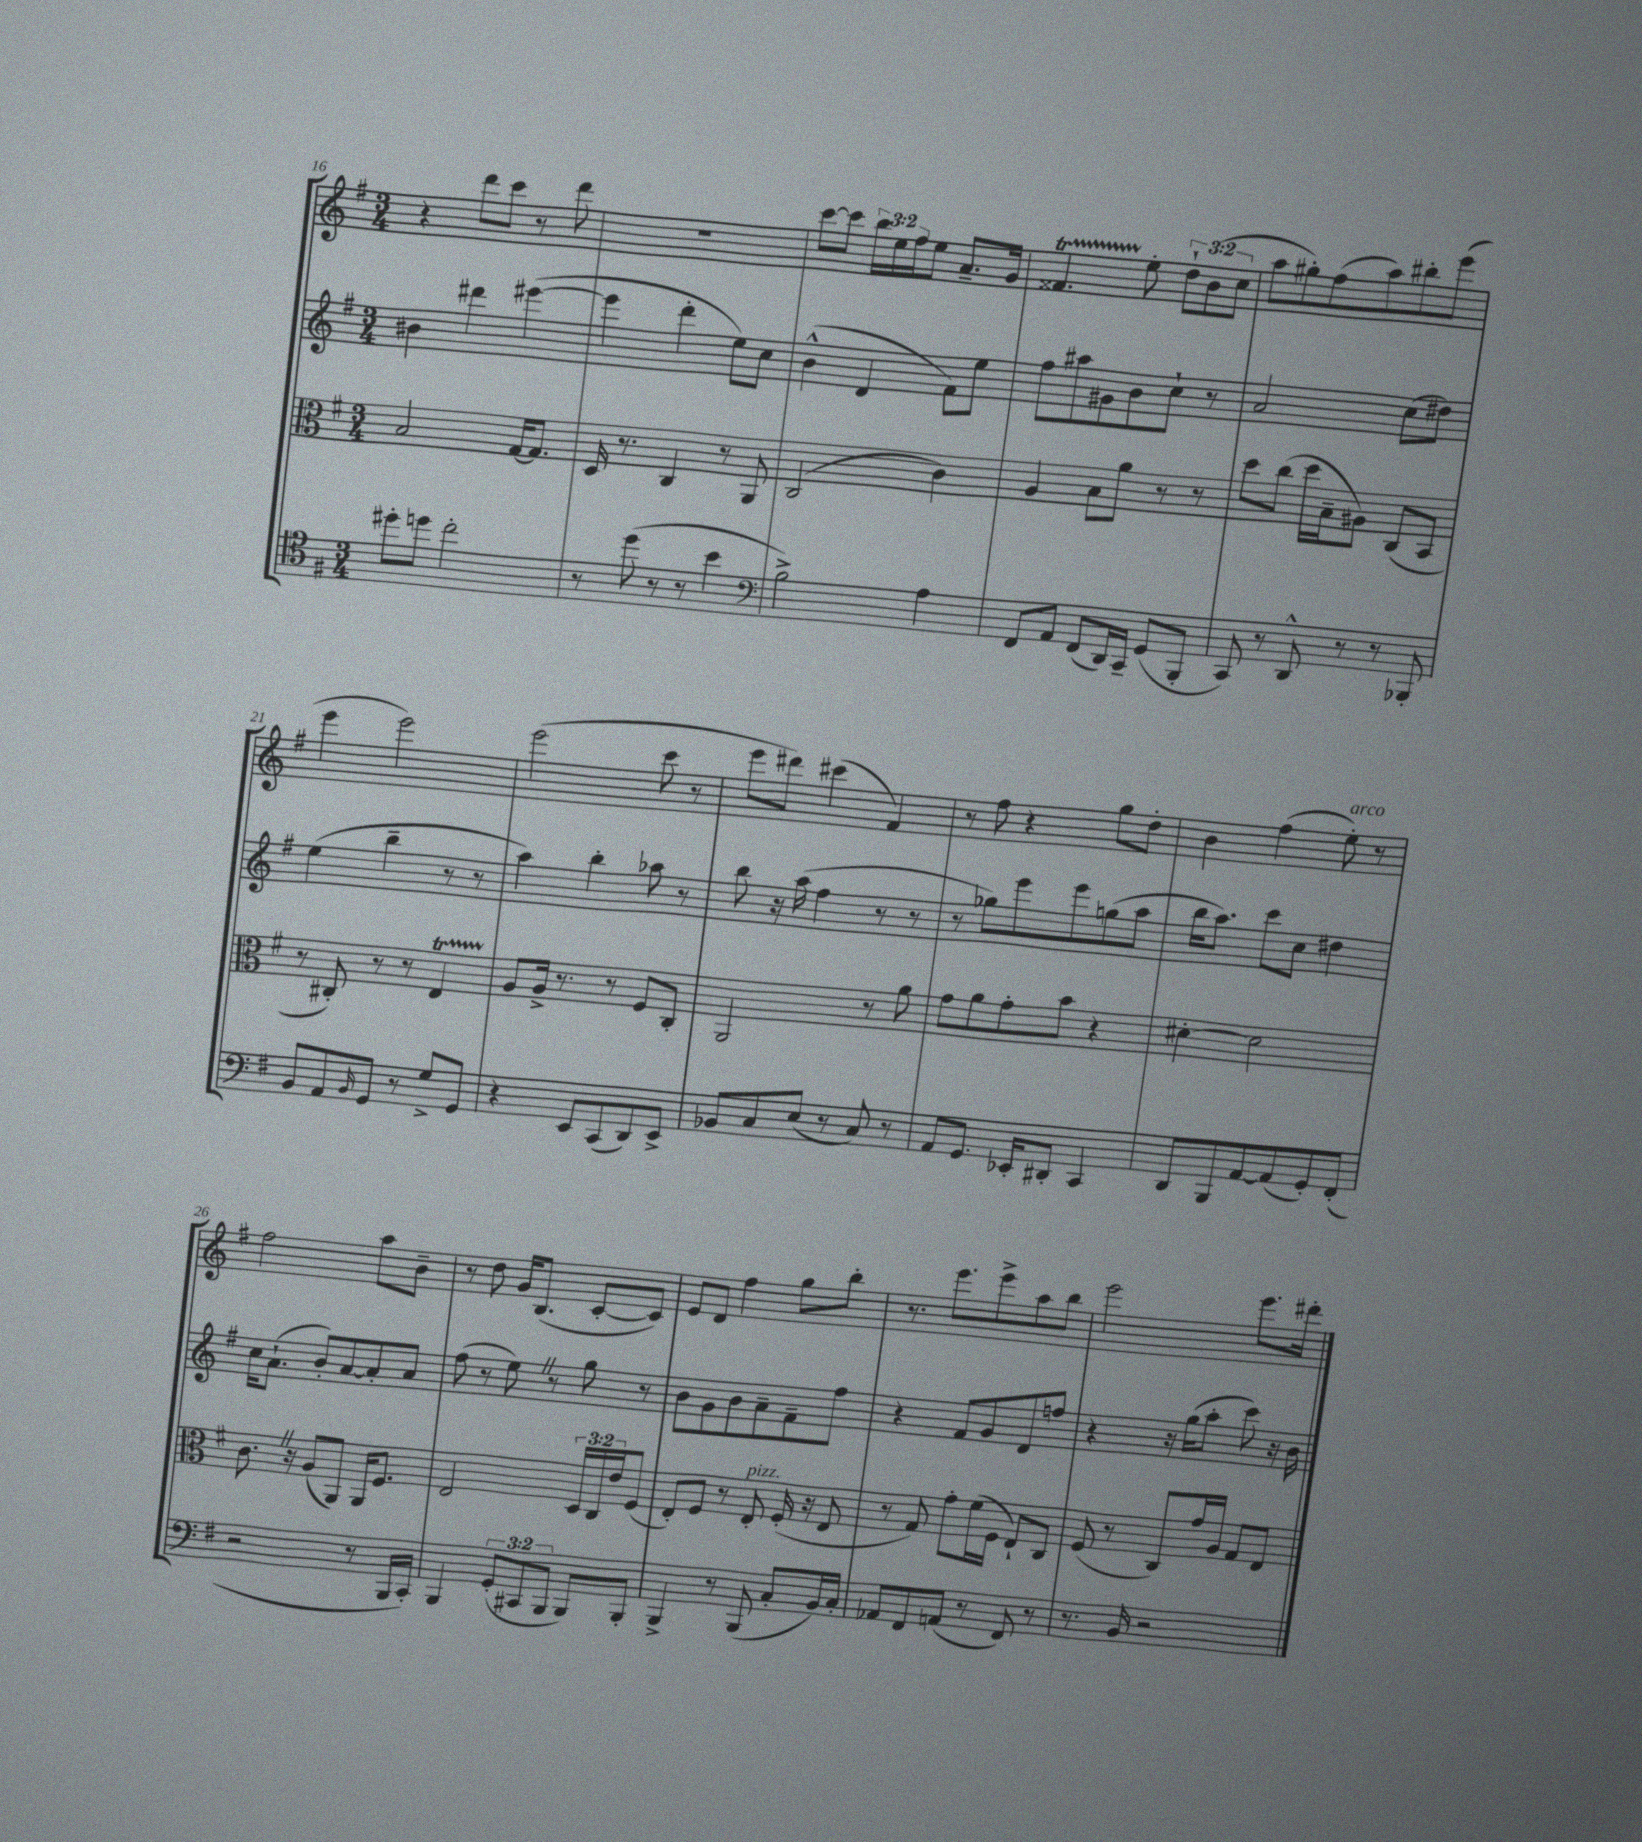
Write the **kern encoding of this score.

**kern	**kern	**kern	**kern
*staff4	*staff3	*staff2	*staff1
*clefC4	*clefC3	*clefG2	*clefG2
*k[f#]	*k[f#]	*k[f#]	*k[f#]
*M3/4	*M3/4	*M3/4	*M3/4
8dd#'\L	2B/	4b#\	4r
8dd\J	.	.	.
2cc'\	.	4ddd#\	8ddd\L
.	.	.	8ccc\J
.	[16G/LK	([4eee#\	8r
.	8.G/]J	.	.
.	.	.	8ddd\
=	=	=	=
8r	16D/	4eee#\]	2.r
.	8.r	.	.
(8dd\	.	.	.
8r	4C/	4ddd'\	.
8r	.	.	.
4b\	8r	8ee\L)	.
.	8AA/	8cc\J	.
=	=	=	=
*clefF4	*	*	*
2B^\)	(2C/	(4b^^\	[8ccc\L
.	.	.	8ccc\]J
.	.	4d/	24bb\LL
.	.	.	24ee\
.	.	.	24ff#\J
.	.	.	8ee\J
4A\	4c\)	8f#\L)	8.a~/L
.	.	8ee\J	.
.	.	.	16g/Jk
=	=	=	=
8FF#/L	4A/	8ff#\L	4.f##/
8AA/J	.	8aa#\	.
(8FF#/L	8B\L	8g#\	.
16DD/L)	8a\J	8b\	8ee'\
16CC~/JJ	.	.	.
(8GG/L	8r	8cc`\J	12dd`\L
.	.	.	(12b\
8BBB'/J	8r	8r	.
.	.	.	12cc\J
=	=	=	=
8CC/)	8dd\L	2a/	8aa\L
8r	(8cc\J	.	8gg#'\)
8DD^^/	16dd\LL	.	(8ff#\
.	16B~\J	.	.
8r	8A#\J)	.	8aa\)
8r	(8C/L	(8cc\L	8bb#'\
8BBB-'/	8BB/J	8dd#\J)	(8eee\J
=	=	=	=
8BB/L	8r	(4ee\	4eee\
8AA/	8C#'/)	.	.
16qqBB/	.	.	.
8GG/J	8r	4bb~\	2eee\)
8r	8r	.	.
8G^/L	4E/	8r	.
8GG/J	.	8r	.
=	=	=	=
4r	8A/L	4aa\)	(2eee\
.	16A^/Jk	.	.
.	8.r	.	.
8EE/L	.	4bb'\	.
(8CC/	8r	.	.
8DD/)	8F#/L	8aa-\	8ccc\
8EE^/J	8C'/J	8r	8r
=	=	=	=
8BB-/L	2AA/	8bb\	8eee\L
8C/	.	16r	8ddd#\J)
.	.	(16aa\	.
(8E/J	.	4ff#\	(4ccc#\
8r	.	.	.
8C/)	8r	8r	4f#/)
8r	8a\	8r	.
=	=	=	=
8AA/L	8g\L	8r	8r
8.GG/J	8a\	8gg-\L)	8ff#\
.	8g'\	8eee\	4r
16EE-'/LK	.	.	.
8DD#'/J	8b\J	8eee\	.
4CC/	4r	(8gg\	8gg\L
.	.	8aa\J	8dd'\J
=	=	=	=
8DD/L	[4d#'\	16bb\LK	4b\
.	.	8.aa\J)	.
8BBB/	.	.	.
[8AA/	2d#\]	8ccc\L	(4ff#\
(8AA/]	.	8cc\J	.
8GG'/)	.	4dd#\	8ee'\)
(8FF#'/J	.	.	8r
=	=	=	=
2r	8.c\	16cc\LK	2ff#\
.	.	(8.a`\J	.
.	16r	.	.
.	(8A/L	8b'/L)	.
.	8AA/J)	[8a/	.
8r	16AA/LK	8a'/]	8aa\L
.	8.F#/J	.	.
16BBB/LL	.	8a/J	8b~\J
16CC'/JJ)	.	.	.
=	=	=	=
4BBB/	2E/	(8ff#\	8r
.	.	8r	8dd\
(12GG'/L	.	8ee\)	16g/LK
.	.	.	(8.B/J
12CC#/	.	.	.
.	.	8r	.
12BBB/J	.	.	.
8BBB/L)	24D/LL	8gg\	[8c'/L
.	24C/	.	.
.	24e/J	.	.
8BBB'/J	(8F#/J	8r	8c/]J)
=	=	=	=
4BBB^/	8E'/L)	8b\L	8e/L
.	8F#/J	8g\	8d/J
8r	8r	8b\	4ff#\
(8BBB/	8E'/	8a~\	.
8C'/L	(16F#'/	8f#~\	8gg\L
.	16r	.	.
16BB/L)	8E/	8ff#\J	8bb'\J
16C'/JJ	.	.	.
=	=	=	=
8AA-/L	8r	4r	8.r
8FF#/	8G/)	.	.
.	.	.	8.eee\L
(8AA/J	8g'\L	8f#/L	.
8r	(16f#\L	8g/	8eee^\
.	16F#\JJ	.	.
8FF#/)	8E`/L)	8d/	8aa\
8r	8C/J	8ff/J	8bb\J
=	=	=	=
8.r	(8F#/	4r	2eee\
.	8r	.	.
16BB/	.	.	.
2r	8C/L)	16r	.
.	.	(16gg\LK	.
.	16g/L	8aa'\J	.
.	16A/JJ	.	.
.	8G/L	8ccc\)	8.eee\L
.	8E/J	16r	.
.	.	16b\	16ddd#'\Jk
==	==	==	==
*-	*-	*-	*-
